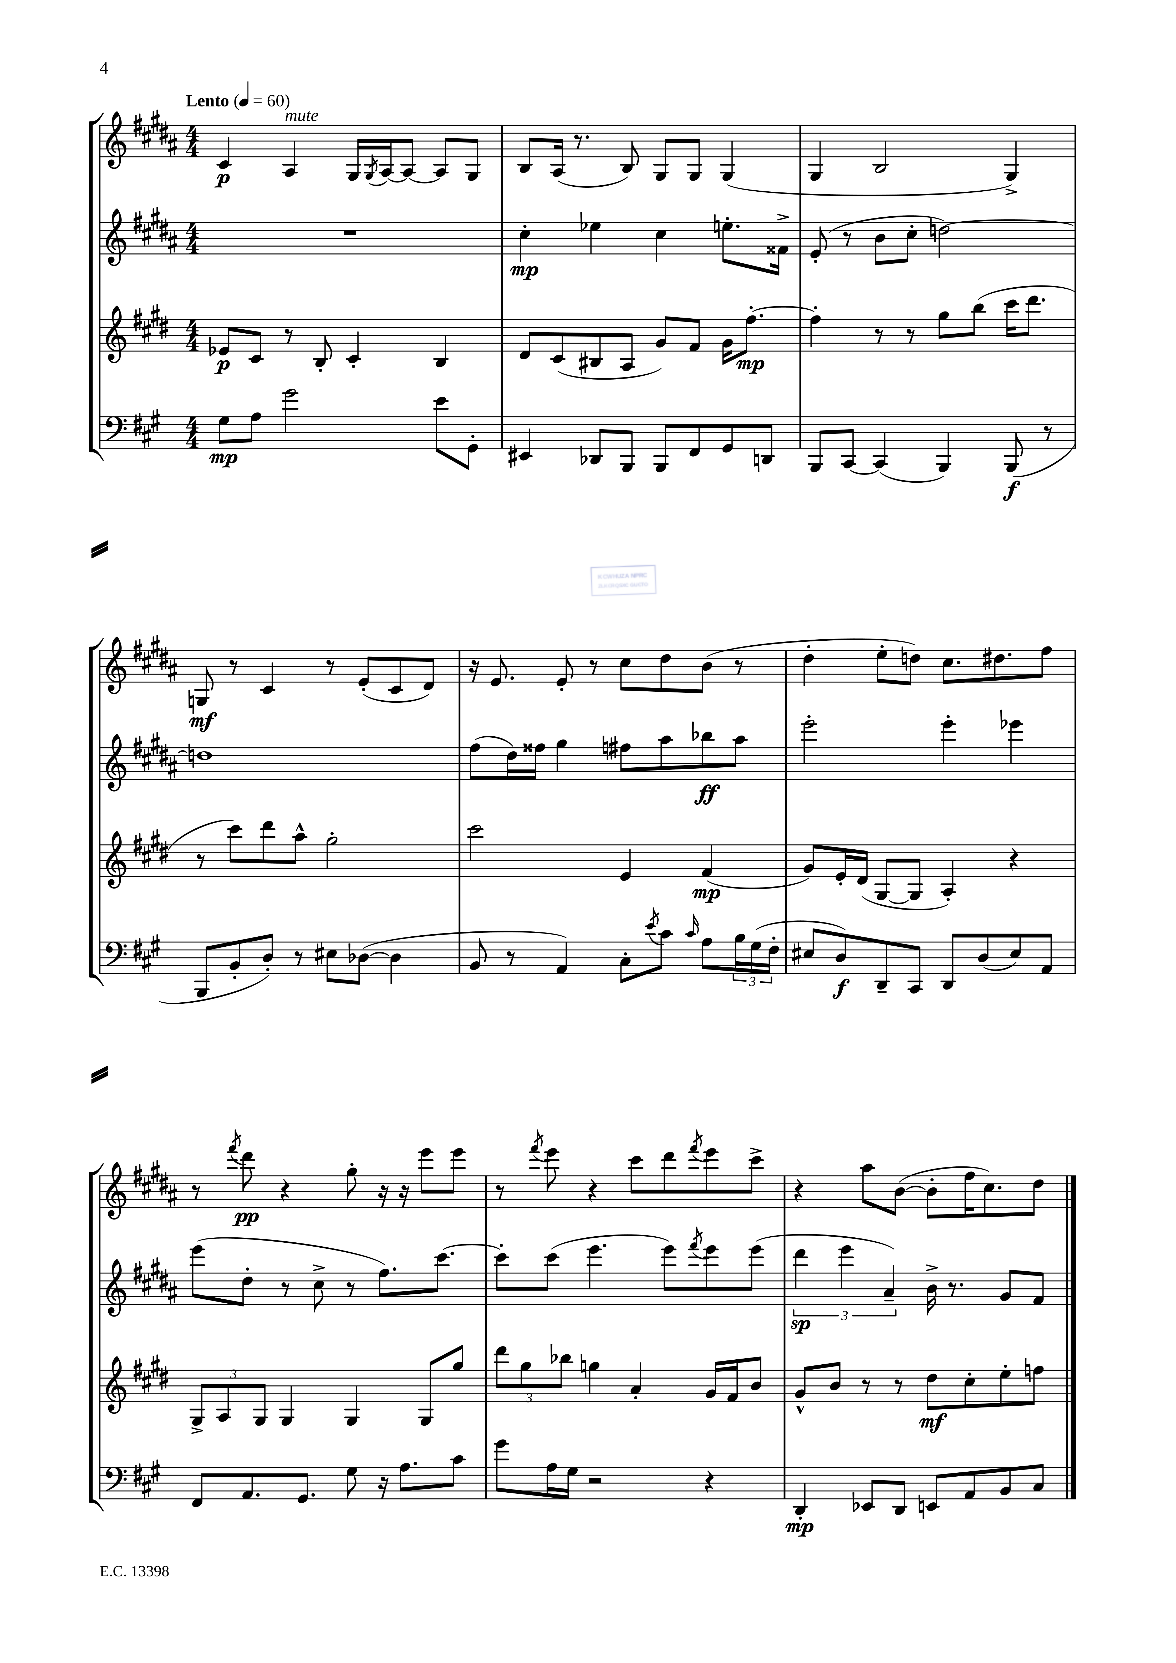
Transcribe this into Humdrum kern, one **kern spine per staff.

**kern	**kern	**kern	**kern
*staff4	*staff3	*staff2	*staff1
*clefF4	*clefG2	*clefG2	*clefG2
*k[f#c#g#]	*k[f#c#g#d#]	*k[f#c#g#d#a#]	*k[f#c#g#d#a#]
*M4/4	*M4/4	*M4/4	*M4/4
*MM60	*MM60	*MM60	*MM60
8G#	8e-	1r	4c#
8A	8c#	.	.
2g#	8r	.	4A#
.	8B'	.	.
.	4c#'	.	16G#
.	.	.	8qG#
.	.	.	[16A#
.	.	.	8A#_
8e	4B	.	8A#]
8GG#'	.	.	8G#
=	=	=	=
4EE#	8d#	4cc#'	8B
.	(8c#	.	(16A#
.	.	.	8.r
8DD-	8B#	4ee-	.
8BBB	8A	.	8B)
8BBB	8g#)	4cc#	8G#
8FF#	8f#	.	8G#
8GG#	16g#	8.ee'	(4G#
.	[8.ff#'	.	.
8DD	.	.	.
.	.	16f##^	.
=	=	=	=
8BBB	4ff#']	(8e'	4G#
[8CC#	.	8r	.
(4CC#]	8r	8b	2B
.	8r	8cc#'	.
4BBB)	8gg#	[2dd)	.
.	(8bb	.	.
(8BBB	16ccc#	.	4G#^)
.	8.ddd#	.	.
8r	.	.	.
=	=	=	=
8BBB	8r	1dd]	8G
8BB'	8ccc#)	.	8r
8D')	8ddd#	.	4c#
8r	8aa^^	.	.
8E#	2gg#'	.	8r
([8D-	.	.	(8e'
4D-]	.	.	8c#
.	.	.	8d#)
=	=	=	=
8BB	2ccc#	(8ff#	16r
.	.	.	8.e
8r	.	16dd#)	.
.	.	16ff##	.
4AA)	.	4gg#	8e'
.	.	.	8r
8C#'	4e	8ff#	8cc#
8qe	.	.	.
8c#	.	8aa#	8dd#
16qqc#	.	.	.
8A	(4f#	8bb-	(8b
24B	.	8aa#	8r
(24G#	.	.	.
24F#'	.	.	.
=	=	=	=
8E#	8g#)	2eee'	4dd#'
8D)	16e'	.	.
.	(16d#	.	.
8DD~	[8G#	.	8ee'
8CC#	8G#]	.	8dd)
8DD	4A')	4eee'	8.cc#
(8D	.	.	.
.	.	.	8.dd#
8E#)	4r	4eee-	.
8AA	.	.	8ff#
=	=	=	=
8FF#	12G#^	(8eee	8r
.	12A	.	.
.	.	.	8qfff#
8.AA	.	8dd#'	8ddd#
.	12G#	.	.
.	4G#	8r	4r
8.GG#	.	.	.
.	.	8cc#^	.
8G#	4G#	8r	8gg#'
16r	.	8.ff#)	16r
8.A	.	.	16r
.	8G#	.	8eee
.	.	[8.ccc#	.
8c#	8gg#	.	8eee
=	=	=	=
8g#	12ddd#	8ccc#']	8r
.	12gg#	.	.
.	.	.	8qfff#
16A	.	(8ccc#	8eee
.	12bb-	.	.
16G#	.	.	.
2r	4gg	4.eee	4r
.	4a'	.	8ccc#
.	.	8eee)	8ddd#
.	.	8qfff#	8qfff#
4r	16g#	8eee	8eee
.	16f#	.	.
.	8b	(8eee	8ccc#^
=	=	=	=
4DD'	8g#^^	6ddd#	4r
.	8b	.	.
.	.	6eee	.
8EE-	8r	.	8aa#
.	.	6a#~)	.
8DD	8r	.	([8b
8EE	8dd#	16b^	8b']
.	.	8.r	.
8AA	8cc#'	.	16ff#
.	.	.	8.cc#)
8BB	8ee'	8g#	.
8C#	8ff	8f#	8dd#
==	==	==	==
*-	*-	*-	*-
